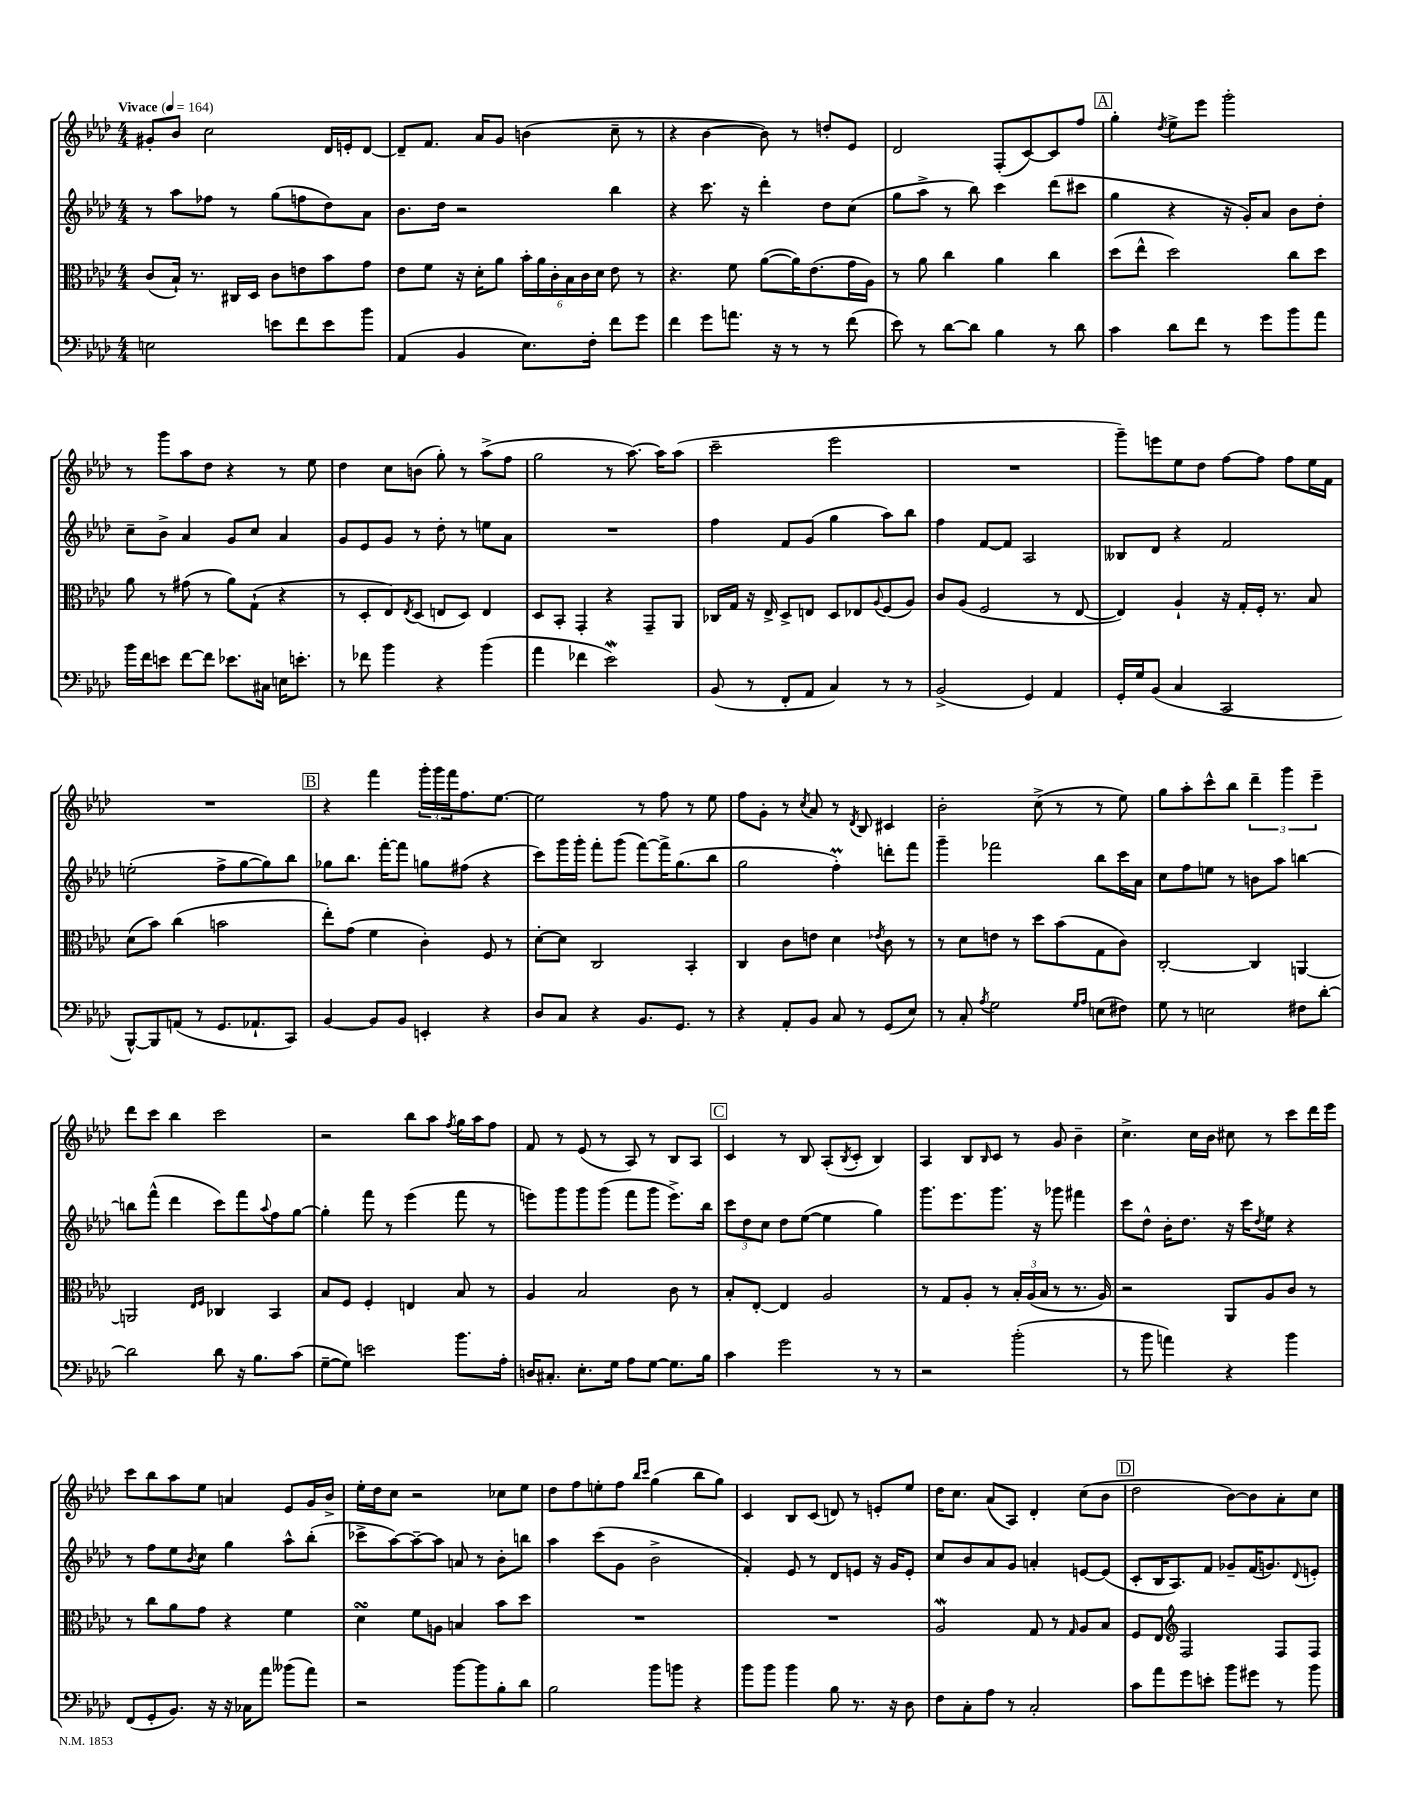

**kern	**kern	**kern	**kern
*staff4	*staff3	*staff2	*staff1
*clefF4	*clefC3	*clefG2	*clefG2
*k[b-e-a-d-]	*k[b-e-a-d-]	*k[b-e-a-d-]	*k[b-e-a-d-]
*M4/4	*M4/4	*M4/4	*M4/4
*MM164	*MM164	*MM164	*MM164
2E	(8c	8r	8g#'
.	16B-`)	8aa-	8b-
.	8.r	.	.
.	.	8ff-	2cc
.	16C#	8r	.
.	16D-	.	.
8e	8c	(8gg	.
8f	8e	8ff	.
8e	8b-	8dd-)	16d-
.	.	.	16e'
8b-	8g	8a-	[8d-
=	=	=	=
(4AA-	8e-	8.b-	8d-~]
.	8f	.	8.f
.	.	16dd-	.
4BB-	16r	2r	.
.	16d-'	.	16a-
.	8a-	.	8g
8.E-)	24b-'	.	(4b
.	24a-	.	.
.	24c'	.	.
.	24B-	.	.
.	24c	.	.
16F'	.	.	.
.	24d-	.	.
8f	8e-	4bb-	8cc~
8g	8r	.	8r
=	=	=	=
4f	4.r	4r	4r
8g	.	8.ccc	[4b-
8.a	8f	.	.
.	.	16r	.
.	([8a-	4ddd-'	8b-])
16r	.	.	.
8r	16a-])	.	8r
.	(8.e-	.	.
8r	.	8dd-	8dd'
(8f	16g	(8cc	8e-
.	16A-)	.	.
=	=	=	=
8e-)	8r	8gg	2d-
8r	8a-	8aa-^	.
[8d-	4cc	8r	.
8d-]	.	8bb-)	.
4B-	4a-	4ccc	(8F'
.	.	.	[8c)
8r	4cc	(8ddd-	8c]
8d-	.	8ccc#	8ff
=	=	=	=
4c	(8dd-	4gg	4gg'
.	8ee-^^	.	.
.	.	.	8qdd-
8d-	2dd-)	4r	8ee-^
8f	.	.	8eee-
8r	.	16r	2ggg'
.	.	16g')	.
8g	.	8a-	.
8b-	8cc	8b-	.
8a-	8dd-	8dd-'	.
=	=	=	=
16b-	8a-	8cc~	8r
16f	.	.	.
8e	8r	8b-^	8ggg
[8f	(8g#	4a-	8aa-
8f]	8r	.	8dd-
8.e-	8a-)	8g	4r
.	(8G`	8cc	.
16C#	.	.	.
16E	4r	4a-	8r
8.e'	.	.	.
.	.	.	8ee-
=	=	=	=
8r	8r	8g	4dd-
8f-	8D-'	8e-	.
4b-	8E-)	8g	8cc
.	8qE-	.	.
.	(8D-	8r	(8b
4r	8E	8dd-'	8gg')
.	8D-)	8r	8r
(4b-	4E	8ee	(8aa-^
.	.	8a-	8ff
=	=	=	=
4a-	8D-	1r	2gg
.	8BB-'	.	.
4f-	4GG'	.	.
2e-)	4r	.	8r
.	.	.	[8.aa-)
.	8GG~	.	.
.	.	.	16aa-]
.	8AA-	.	(8aa-
=	=	=	=
(8BB-	16C-	4ff	2ccc~
.	16G	.	.
8r	16r	.	.
.	16E-^	.	.
8FF'	8D-^	8f	.
8AA-	8E	(8g	.
4C)	8D-	4gg	2eee-
.	8E-	.	.
.	8qqA-	.	.
8r	(8F	8aa-)	.
8r	8A-)	8bb-	.
=	=	=	=
(2BB-^	8c	4ff	1r
.	(8A-	.	.
.	2F	[8f	.
.	.	8f]	.
4GG)	.	2A-	.
4AA-	8r	.	.
.	[8E-	.	.
=	=	=	=
16GG'	4E-])	8B--	8ggg~)
16G	.	.	.
(8BB-	.	8d-	8eee
4C	4A-`	4r	8ee-
.	.	.	8dd-
2CC	16r	2f	[8ff
.	16G'	.	.
.	16F'	.	8ff]
.	8.r	.	.
.	.	.	8ff
.	8B-	.	16ee-
.	.	.	16f
=	=	=	=
[8BBB-^^)	(8d-	(2ee'	1r
8BBB-]	8b-)	.	.
(8AA	(4cc	.	.
8r	.	.	.
8.GG	2b	8ff^	.
.	.	[8gg	.
8.AA-`	.	.	.
.	.	8gg])	.
8CC)	.	8bb-	.
=	=	=	=
[4BB-	8ee-')	8gg-	4r
.	(8g	8.bb-	.
8BB-]	4f	.	4fff
.	.	[16fff'	.
8BB-	.	8fff]	.
4EE'	4c')	8gg	24ggg'
.	.	.	24ggg
.	.	.	24fff
.	.	(8ff#	8.ff
4r	8F	4r	.
.	.	.	[8.ee-
.	8r	.	.
=	=	=	=
8D-	[8d-'	8ccc)	2ee-]
8C	8d-]	16ggg	.
.	.	16ggg'	.
4r	2C	8fff'	.
.	.	(8ggg	.
8.BB-	.	[8fff)	8r
.	.	16fff^]	8ff
8.GG	.	(8.gg	.
.	4BB-'	.	8r
8r	.	8bb-	8ee-
=	=	=	=
4r	4C	2gg	8ff
.	.	.	8g'
8AA-'	8c	.	8r
.	.	.	8qcc
8BB-	8e	.	8a-
8C	4d-	4ff')	8r
.	.	.	8qd-
8r	.	.	8B-
.	8qe-	.	.
(8GG	8c	8ddd'	4c#
8E-)	8r	8fff	.
=	=	=	=
8r	8r	4ggg~	2b-'
8C'	8d-	.	.
8qA-	.	.	.
2G	8e	2fff-	.
.	8r	.	.
.	8dd-	.	(8cc^
.	(8b-	.	8r
16qqG	.	.	.
16qqA-	.	.	.
(8E	8G	8bb-	8r
8F#)	8c)	16ccc	8ee-)
.	.	16a-	.
=	=	=	=
8G	[2C'	8cc	8gg
8r	.	8ff	8aa-'
2E	.	8ee	8ccc^^
.	.	8r	8bb-
.	4C]	8b	6ddd-~
.	.	8aa-	.
.	.	.	6ggg
8F#	[4AA	[4bb	.
.	.	.	6eee-~
[8d-'	.	.	.
=	=	=	=
2d-]	2AA]	8bb]	8ddd-
.	.	(8fff^^	8ccc
.	.	4ddd-	4bb-
.	16qqE-	.	.
.	16qqF	.	.
8d-	4C-	8ccc)	2ccc
16r	.	8fff	.
8.B-	.	.	.
.	.	8qqaa-	.
.	4BB-	8ff	.
(8c	.	[8gg	.
=	=	=	=
[8G~	8B-	4gg']	2r
8G])	8F	.	.
2e	4F'	8fff	.
.	.	8r	.
.	4E	(4eee-	8bb-
.	.	.	8aa-
.	.	.	8qff
8.b-	8B-	8fff	16gg
.	.	.	16aa-
.	8r	8r	8ff
16A-'	.	.	.
=	=	=	=
16D	4A-	8eee)	8f
8.C#'	.	.	.
.	.	8ggg	8r
8.E-'	2B-	8ggg	(8e-
.	.	(8ggg	8r
16G	.	.	.
8A-	.	8fff	8A-)
[8G	.	8ggg	8r
8.G]	8c	8.eee^)	8B-
.	8r	.	8A-
16B-	.	16bb-	.
=	=	=	=
4c	8B-'	12ccc	4c
.	.	12dd-	.
.	[8E-'	.	.
.	.	12cc	.
2g	4E-]	8dd-	8r
.	.	([8ee-	8B-
.	2A-	4ee-]	(8A-'
.	.	.	8qB-
.	.	.	8c'
8r	.	4gg)	4B-)
8r	.	.	.
=	=	=	=
2r	8r	8.ggg	4A-
.	8G	.	.
.	.	8.eee-	.
.	8A-'	.	8B-
.	.	.	16qqB-
.	8r	8.ggg	8c
(2b-'	24B-'	.	8r
.	(24A-	.	.
.	.	16r	.
.	24B-	.	.
.	8r	8ggg-	8g
.	8.r	4fff#	4b-~
.	16A-)	.	.
=	=	=	=
8r	2r	8ccc	4.cc^
8b-	.	8dd-^^	.
4a)	.	16b-'	.
.	.	8.dd-	.
.	.	.	16cc
.	.	.	16b-
4r	8AA-	16r	8cc#
.	.	16ccc	.
.	.	8qdd-	.
.	8A-	8ee-	8r
4b-	8c	4r	8ccc
.	8r	.	16ddd-
.	.	.	16eee-
=	=	=	=
(8FF	8r	8r	8ccc
8GG'	8cc	8ff	8bb-
8.BB-)	8a-	8ee-	8aa-
.	.	8qb-	.
.	8g	8cc	8ee-
16r	.	.	.
16r	4r	4gg	4a
16C-	.	.	.
8a-	.	.	.
(8b--	4f	8aa-^^	8e-
8a-)	.	(8bb-'	16g
.	.	.	16b-^
=	=	=	=
2r	4d-	8ccc-^	16ee-'
.	.	.	16dd-
.	.	[8aa-)	8cc
.	8f	8aa-~_	2r
.	8A	8aa-]	.
[8b-	4B	8a	.
8b-]	.	8r	.
8B-'	8b-	8b-'	8cc-
8d-	8dd-	8bb	8ee-
=	=	=	=
2B-	1r	4aa-	8dd-
.	.	.	8ff
.	.	(8ccc	8ee'
.	.	8g	8ff
.	.	.	16qqbb-
.	.	.	16qqccc
8b-	.	2b-^	(4gg
8b	.	.	.
4r	.	.	8bb-
.	.	.	8gg)
=	=	=	=
8b-	1r	4f')	4c
8b-	.	.	.
4b-	.	8e-	8B-
.	.	8r	(8c
8B-	.	8d-	8d)
8.r	.	8e	8r
.	.	16r	8e'
16r	.	16g	.
8D-	.	8e'	8ee-
=	=	=	=
8F	2A-	8cc	16dd-
.	.	.	8.cc
8C'	.	8b-	.
8A-	.	8a-	(8a-
8r	.	8g	8A-)
2C'	8G	4a'	4d-'
.	8r	.	.
.	16qqG	.	.
.	8A-	[8e	(8cc
.	8B-	(8e]	8b-
=	=	=	=
8c	8F	8c'	2dd-
8a-	8E-	16B-	.
.	.	8.A-)	.
*	*clefG2	*	*
8g	2F	.	.
8e'	.	8f	.
8b-	.	8g-~	[8b-)
8g#	.	(16f	8b-]
.	.	8.g)	.
8r	8F	.	8a-'
.	.	8qqd-	.
8b-	8F	8e'	8cc
==	==	==	==
*-	*-	*-	*-
